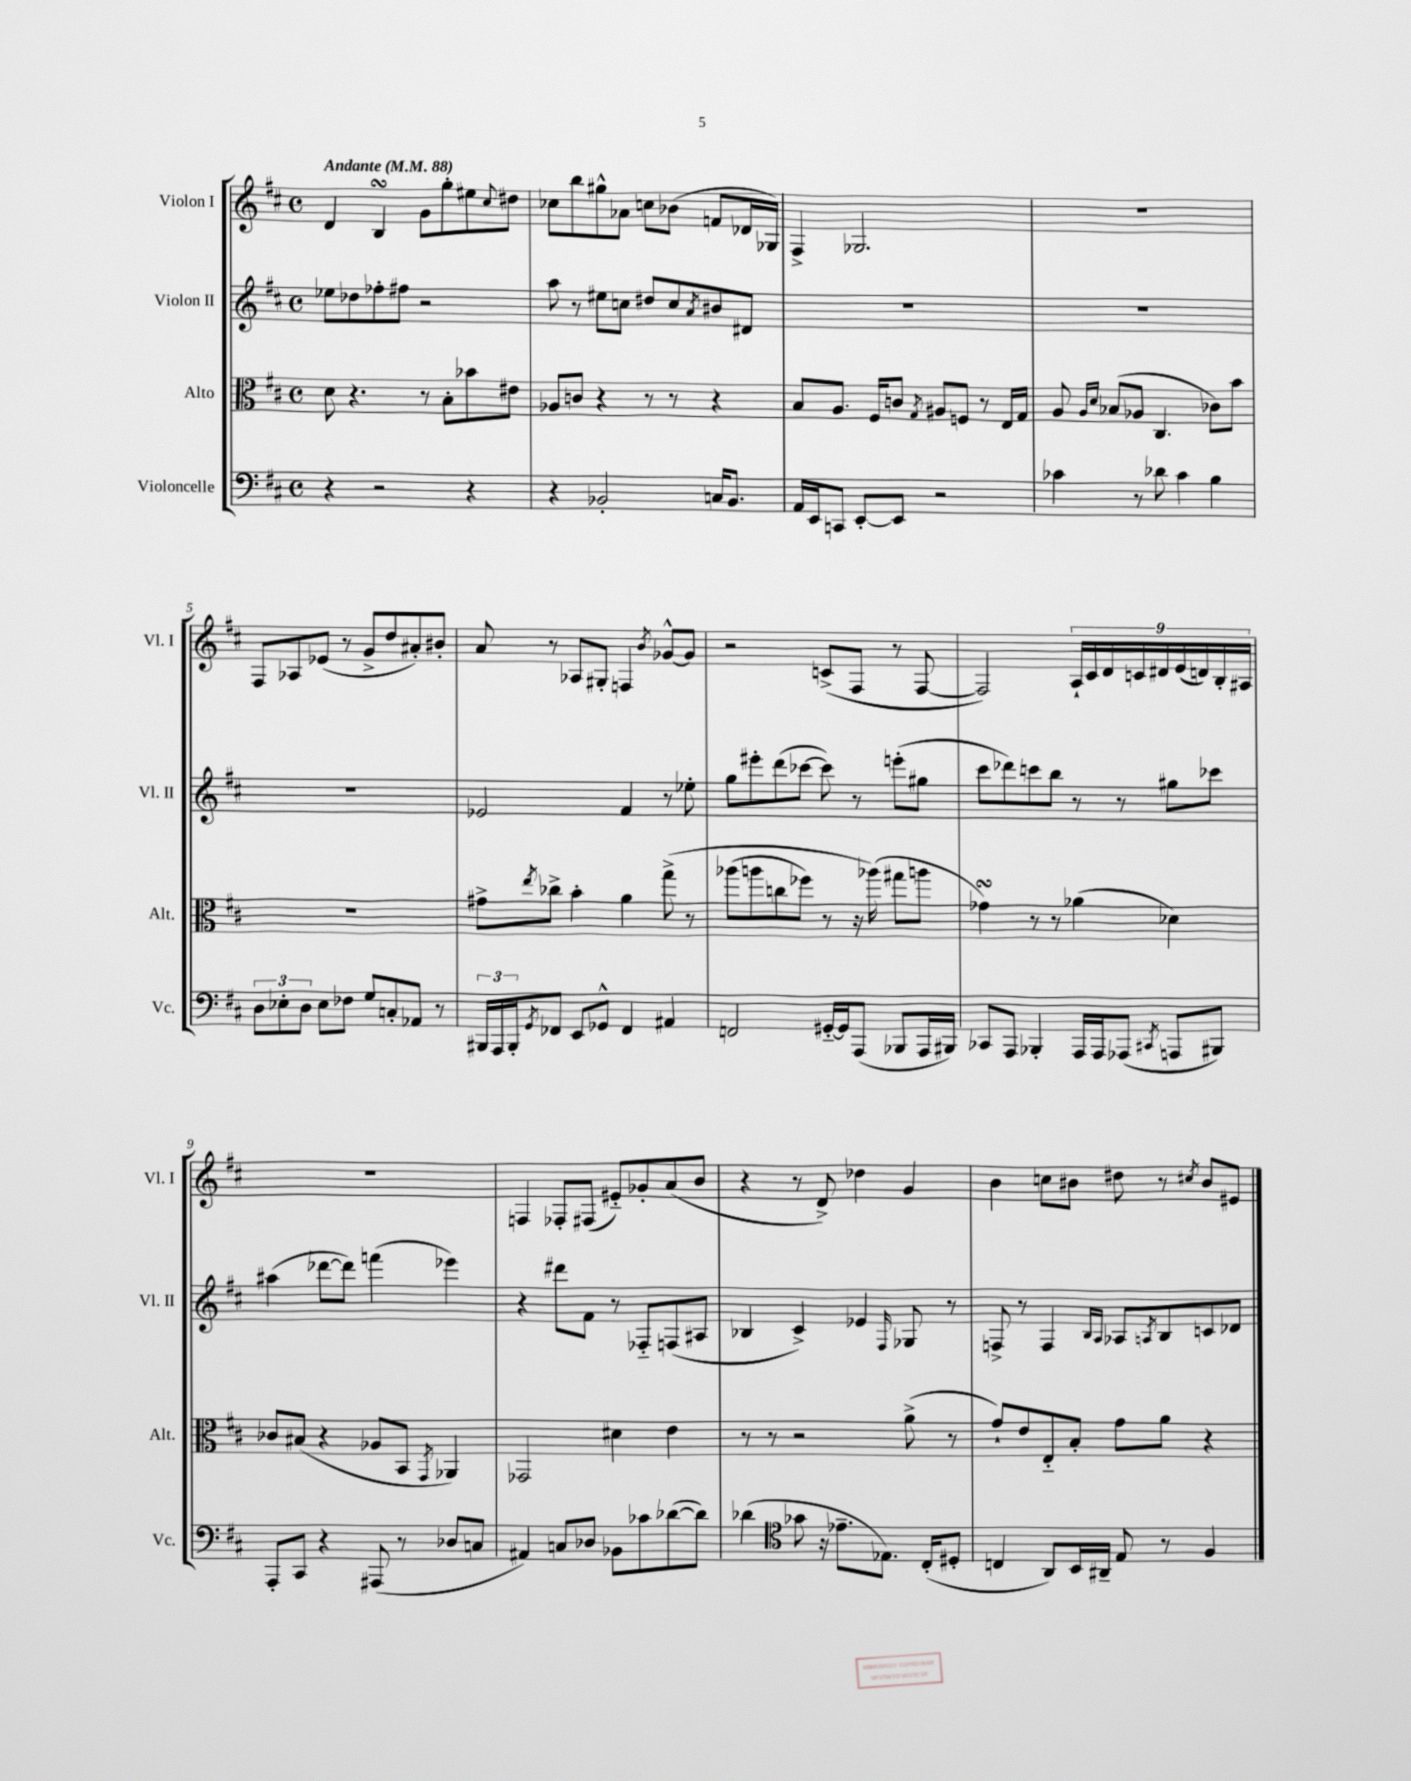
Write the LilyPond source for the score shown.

<<
\new StaffGroup <<
\new Staff = "s0" \with { instrumentName = "Violon I" shortInstrumentName = "Vl. I" } {
    \clef treble \key d \major \defaultTimeSignature \time 4/4 \tempo "Andante" 4 = 88
    d'4 b4\turn g'8 g''8-. eis''8 \appoggiatura { cis''8 } dis''8 |
    ces''8 b''8 gis''8-^ aes'8 c''8 bes'8( f'8 des'16 ges16) |
    fis4-> ges2. |
    R1 |
    fis8 aes8 ees'8( r8 g'8-> d''8 ais'8-.) bis'8-. |
    a'8 r8 aes8 gis8-. f4 \acciaccatura { b'8 } ges'8~-^ ges'8 |
    r2 c'8->( fis8 r8 fis8~ |
    fis2) \tuplet 9/8 { a16-! cis'16 d'16 c'16 dis'16 e'16( d'16) b16-. ais16 } |
    R1 |
    f4 fes8-. fis8( eis'8-_) ges'8-. a'8( b'8 |
    r4 r8 d'8->) des''4 g'4 |
    b'4 c''8 bis'8 dis''8 r8 \acciaccatura { cis''8 } bis'8 eis'8 \bar "|." |
}
\new Staff = "s1" \with { instrumentName = "Violon II" shortInstrumentName = "Vl. II" } {
    \clef treble \key d \major \defaultTimeSignature \time 4/4
    ees''8 des''8 fes''8-. fis''8 r2 |
    a''8 r8 eis''8 c''8 dis''8 c''8 \acciaccatura { a'8 } bis'8 dis'8 |
    R1 |
    R1 |
    R1 |
    ees'2 fis'4 r8 ees''8-. |
    g''8 eis'''8-. d'''8( ces'''8~ ces'''8) r8 e'''8-.( gis''8 |
    cis'''8 des'''8) c'''8 b''8 r8 r8 gis''8 ces'''8 |
    ais''4( des'''8~ des'''8) f'''4( ees'''4) |
    r4 dis'''8 fis'8 r8 fes8-_ f8( ais8 |
    bes4 cis'4->) ees'4 \grace { fis16 } ges8 r8 |
    f8-> r8 f4 \grace { b16 a16 } aes8 \acciaccatura { a8 } b8 c'8 des'8 \bar "|." |
}
\new Staff = "s2" \with { instrumentName = "Alto" shortInstrumentName = "Alt." } {
    \clef alto \key d \major \defaultTimeSignature \time 4/4
    d'8 r4. r8 b8-. bes'8 eis'8 |
    aes8 c'8 r4 r8 r8 r4 |
    b8 a8. fis16 c'8 \acciaccatura { g8 } ais8 f8 r8 e16 g16 |
    a8 \grace { a16 d'16 } bes8( aes8 cis4. ces'8) b'8 |
    R1 |
    gis'8-> \acciaccatura { e''8 } ces''8-> b'4-. a'4 g''8->\( r8 |
    aes''8( a''8 c''8 fes''8) r8 r16 aes''16(\) gis''8 a''8 |
    ges'4\turn) r8 r8 aes'4( des'4) |
    ces'8 bis8( r4 aes8 b,8 \acciaccatura { g,8 } aes,4) |
    ges,2 dis'4 e'4 |
    r8 r8 r2 a'8->( r8 |
    g'8-!) e'8 e8-_ b8-. g'8 a'8 r4 \bar "|." |
}
\new Staff = "s3" \with { instrumentName = "Violoncelle" shortInstrumentName = "Vc." } {
    \clef bass \key d \major \defaultTimeSignature \time 4/4
    r4 r2 r4 |
    r4 bes,2-. c16 bes,8. |
    a,16 e,16 c,8 e,8~-. e,8 r2 |
    ces'4 r8 des'8 ces'4 b4 |
    \tuplet 3/2 { d8 ees8-. d8 } ees8 fes8 g8 c8-. aes,8 r8 |
    \tuplet 3/2 { bis,,16 a,,16 bis,,16-. } \acciaccatura { g,8 } fes,8 e,8 ges,8-^ fes,4 ais,4 |
    f,2 gis,16~-_ gis,16 a,,8( bes,,8 a,,16 bis,,16) |
    ces,8 a,,8 bes,,4-. a,,16 a,,16 aes,,8( \acciaccatura { cis,8 } a,,8 bis,,8) |
    a,,8-. cis,8 r4 ais,,8( r8 des8 c8 |
    ais,4) c8 des8 bes,8 ces'8 des'8~( des'8) |
    des'4( \clef tenor ges'8 r16 ees'8.-- ees8.) cis16-.( dis8-. |
    c4 a,8) b,16 ais,16-- e8 r8 fis4 \bar "|." |
}
>>
>>
